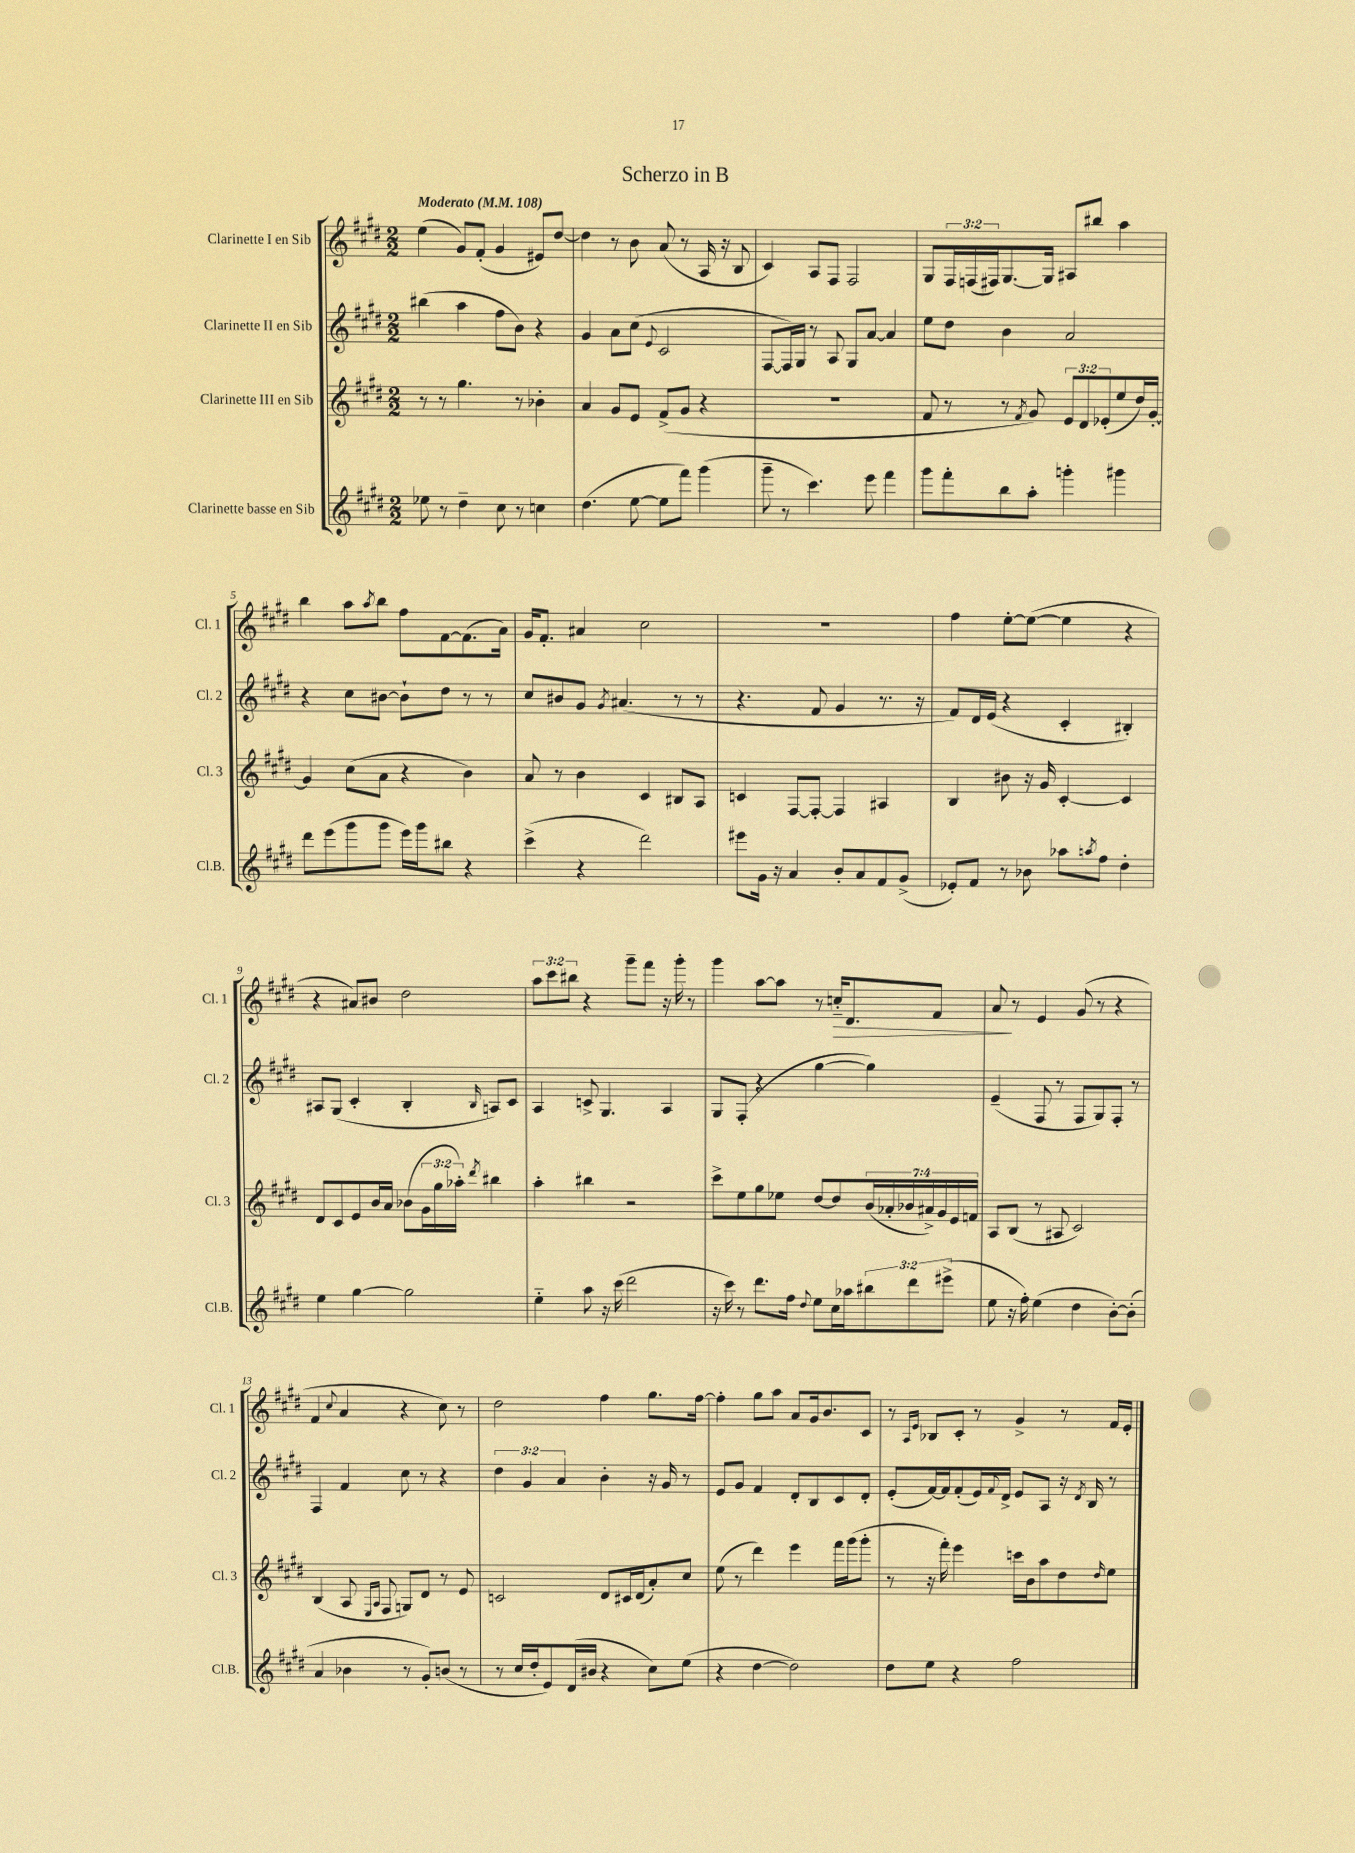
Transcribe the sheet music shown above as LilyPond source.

\header { title = "Scherzo in B" }
<<
\new StaffGroup <<
\new Staff = "s0" \with { instrumentName = "Clarinette I en Sib" shortInstrumentName = "Cl. 1" } {
    \clef treble \key e \major \numericTimeSignature \time 2/2 \override Staff.TupletNumber.text = #tuplet-number::calc-fraction-text \tempo "Moderato" 4 = 108
    e''4( gis'8) fis'8-.( gis'4 eis'8) dis''8~ |
    dis''4 r8 b'8 a'8( r8 a16 r16 b8 |
    cis'4) a8 fis8 fis2 |
    gis8 \tuplet 3/2 { fis16 f16( fis16) } gis8.~ gis16 ais8 bis''8 a''4 |
    b''4 a''8 \acciaccatura { a''8 } b''8 fis''8 fis'8~ fis'8.( a'16) |
    gis'16 fis'8.-. ais'4 cis''2 |
    R1 |
    fis''4 e''8~-. e''8~( e''4 r4 |
    r4 ais'8) bis'8 dis''2 |
    \tuplet 3/2 { a''8 cis'''8 bis''8 } r4 gis'''8-- fis'''8 r16 gis'''16-. r8 |
    gis'''4 a''8~ a''8 r8 c''16-_\> dis'8. fis'8 |
    a'8\! r8 e'4 gis'8( r8 r4 |
    fis'4 \appoggiatura { cis''8 } a'4 r4 cis''8) r8 |
    dis''2 fis''4 gis''8. fis''16~ |
    fis''4-. gis''8 a''8 a'8 gis'16 b'8. cis'8 |
    r8 \grace { a16 e'16 } bes8 cis'8-. r8 gis'4-> r8 fis'16 e'16-. \bar "|." |
}
\new Staff = "s1" \with { instrumentName = "Clarinette II en Sib" shortInstrumentName = "Cl. 2" } {
    \clef treble \key e \major \numericTimeSignature \time 2/2 \override Staff.TupletNumber.text = #tuplet-number::calc-fraction-text
    bis''4( a''4 fis''8 b'8) r4 |
    gis'4 a'8 cis''8( \appoggiatura { e'8 } cis'2 |
    fis8~ fis16) gis16 r8 a8 gis8 a'8~ a'4 |
    e''8 dis''8 b'4 a'2 |
    r4 cis''8 bis'8~ bis'8-! dis''8 r8 r8 |
    cis''8 bis'8 gis'8 \acciaccatura { gis'8 } ais'4.( r8 r8 |
    r4. fis'8 gis'4 r8. r16 |
    fis'8) dis'16 e'16( r4 cis'4-. bis4-.) |
    ais8 gis8( cis'4-. b4-. \grace { b16 } a8) cis'8 |
    a4 c'8-> gis4. a4 |
    gis8 fis8-.( r4 gis''4~ gis''4) |
    e'4--( fis8 r8 fis8 gis8) fis8-. r8 |
    fis4 fis'4 cis''8 r8 r4 |
    \tuplet 3/2 { dis''4 gis'4 a'4 } b'4-. r16 gis'16 r8 |
    e'8 gis'8 fis'4 dis'8-. b8 cis'8 dis'8-. |
    e'8-.( fis'16~) fis'16 fis'8-.( e'16) \appoggiatura { fis'8 } dis'16-> e'8 a8 r16 \acciaccatura { dis'8 } b16 r8 \bar "|." |
}
\new Staff = "s2" \with { instrumentName = "Clarinette III en Sib" shortInstrumentName = "Cl. 3" } {
    \clef treble \key e \major \numericTimeSignature \time 2/2 \override Staff.TupletNumber.text = #tuplet-number::calc-fraction-text
    r8 r8 gis''4. r8 bes'4-. |
    a'4 gis'8 e'8 fis'8->( gis'8 r4 |
    R1 |
    fis'8 r8 r8 \acciaccatura { fis'8 } gis'8) \tuplet 3/2 { e'8 dis'8 ees'8-.( } e''8 dis''16) gis'16~-. |
    gis'4 cis''8( a'8 r4 b'4) |
    a'8 r8 b'4 cis'4 bis8 a8 |
    c'4 fis8~ fis8~-. fis4 ais4 |
    b4 bis'8 r16 gis'16 cis'4~-. cis'4 |
    dis'8 cis'8 e'8 b'16 a'16 bes'8( \tuplet 3/2 { gis'16 gis''16 aes''16-.) } \acciaccatura { dis'''8 } bis''4 |
    a''4-. bis''4 r2 |
    cis'''8-> e''8 gis''8 ees''8 dis''8~ dis''8 \tuplet 7/4 { b'16( aes'16-. bes'16 ais'16->) gis'16 e'16 f'16 } |
    a8 b8( r8 ais8 cis'2) |
    b4( a8 \grace { e16 a16 } fis8 g8) dis'8 r8 e'8 |
    c'2 dis'8 cis'16 dis'16( a'8-.) cis''8 |
    e''8( r8 dis'''4) e'''4 fis'''16 gis'''16( gis'''8-. |
    r8 r16 fis'''16-.) e'''4 c'''16 b'16 a''8 dis''8 \grace { dis''16 } e''8 \bar "|." |
}
\new Staff = "s3" \with { instrumentName = "Clarinette basse en Sib" shortInstrumentName = "Cl.B." } {
    \clef treble \key e \major \numericTimeSignature \time 2/2 \override Staff.TupletNumber.text = #tuplet-number::calc-fraction-text
    ees''8 r8 dis''4-- cis''8 r8 c''4 |
    dis''4.( e''8~ e''8 fis'''8) gis'''4( |
    gis'''8-- r8 cis'''4.) e'''8 fis'''4 |
    gis'''8 fis'''8-. b''8 a''8-. g'''4-. gis'''4 |
    dis'''8 e'''8( gis'''8 gis'''8 e'''16) gis'''16 bis''8 r4 |
    cis'''4->( r4 dis'''2) |
    eis'''8 gis'16 r16 a'4 b'8-. a'8 fis'8 gis'8->( |
    ees'8-.) fis'8 r8 bes'8 aes''8 \acciaccatura { a''8 } fis''8 dis''4-. |
    e''4 gis''4~ gis''2 |
    e''4-_ a''8 r16 cis'''16( dis'''2 |
    r16 cis'''16) r8 dis'''8. fis''16 \appoggiatura { dis''8 } e''8 cis''16 aes''16 \tuplet 3/2 { bis''8 dis'''8 eis'''8->( } |
    e''8 r16 fis''16-.) e''4( dis''4 b'8~-.) b'8-.( |
    a'4 bes'4 r8 gis'8-.) b'8( r8 |
    r8 cis''16 dis''16-. e'8) dis'16( bis'16 r4 cis''8) e''8( |
    r4 dis''4~ dis''2) |
    dis''8 e''8 r4 fis''2 \bar "|." |
}
>>
>>
